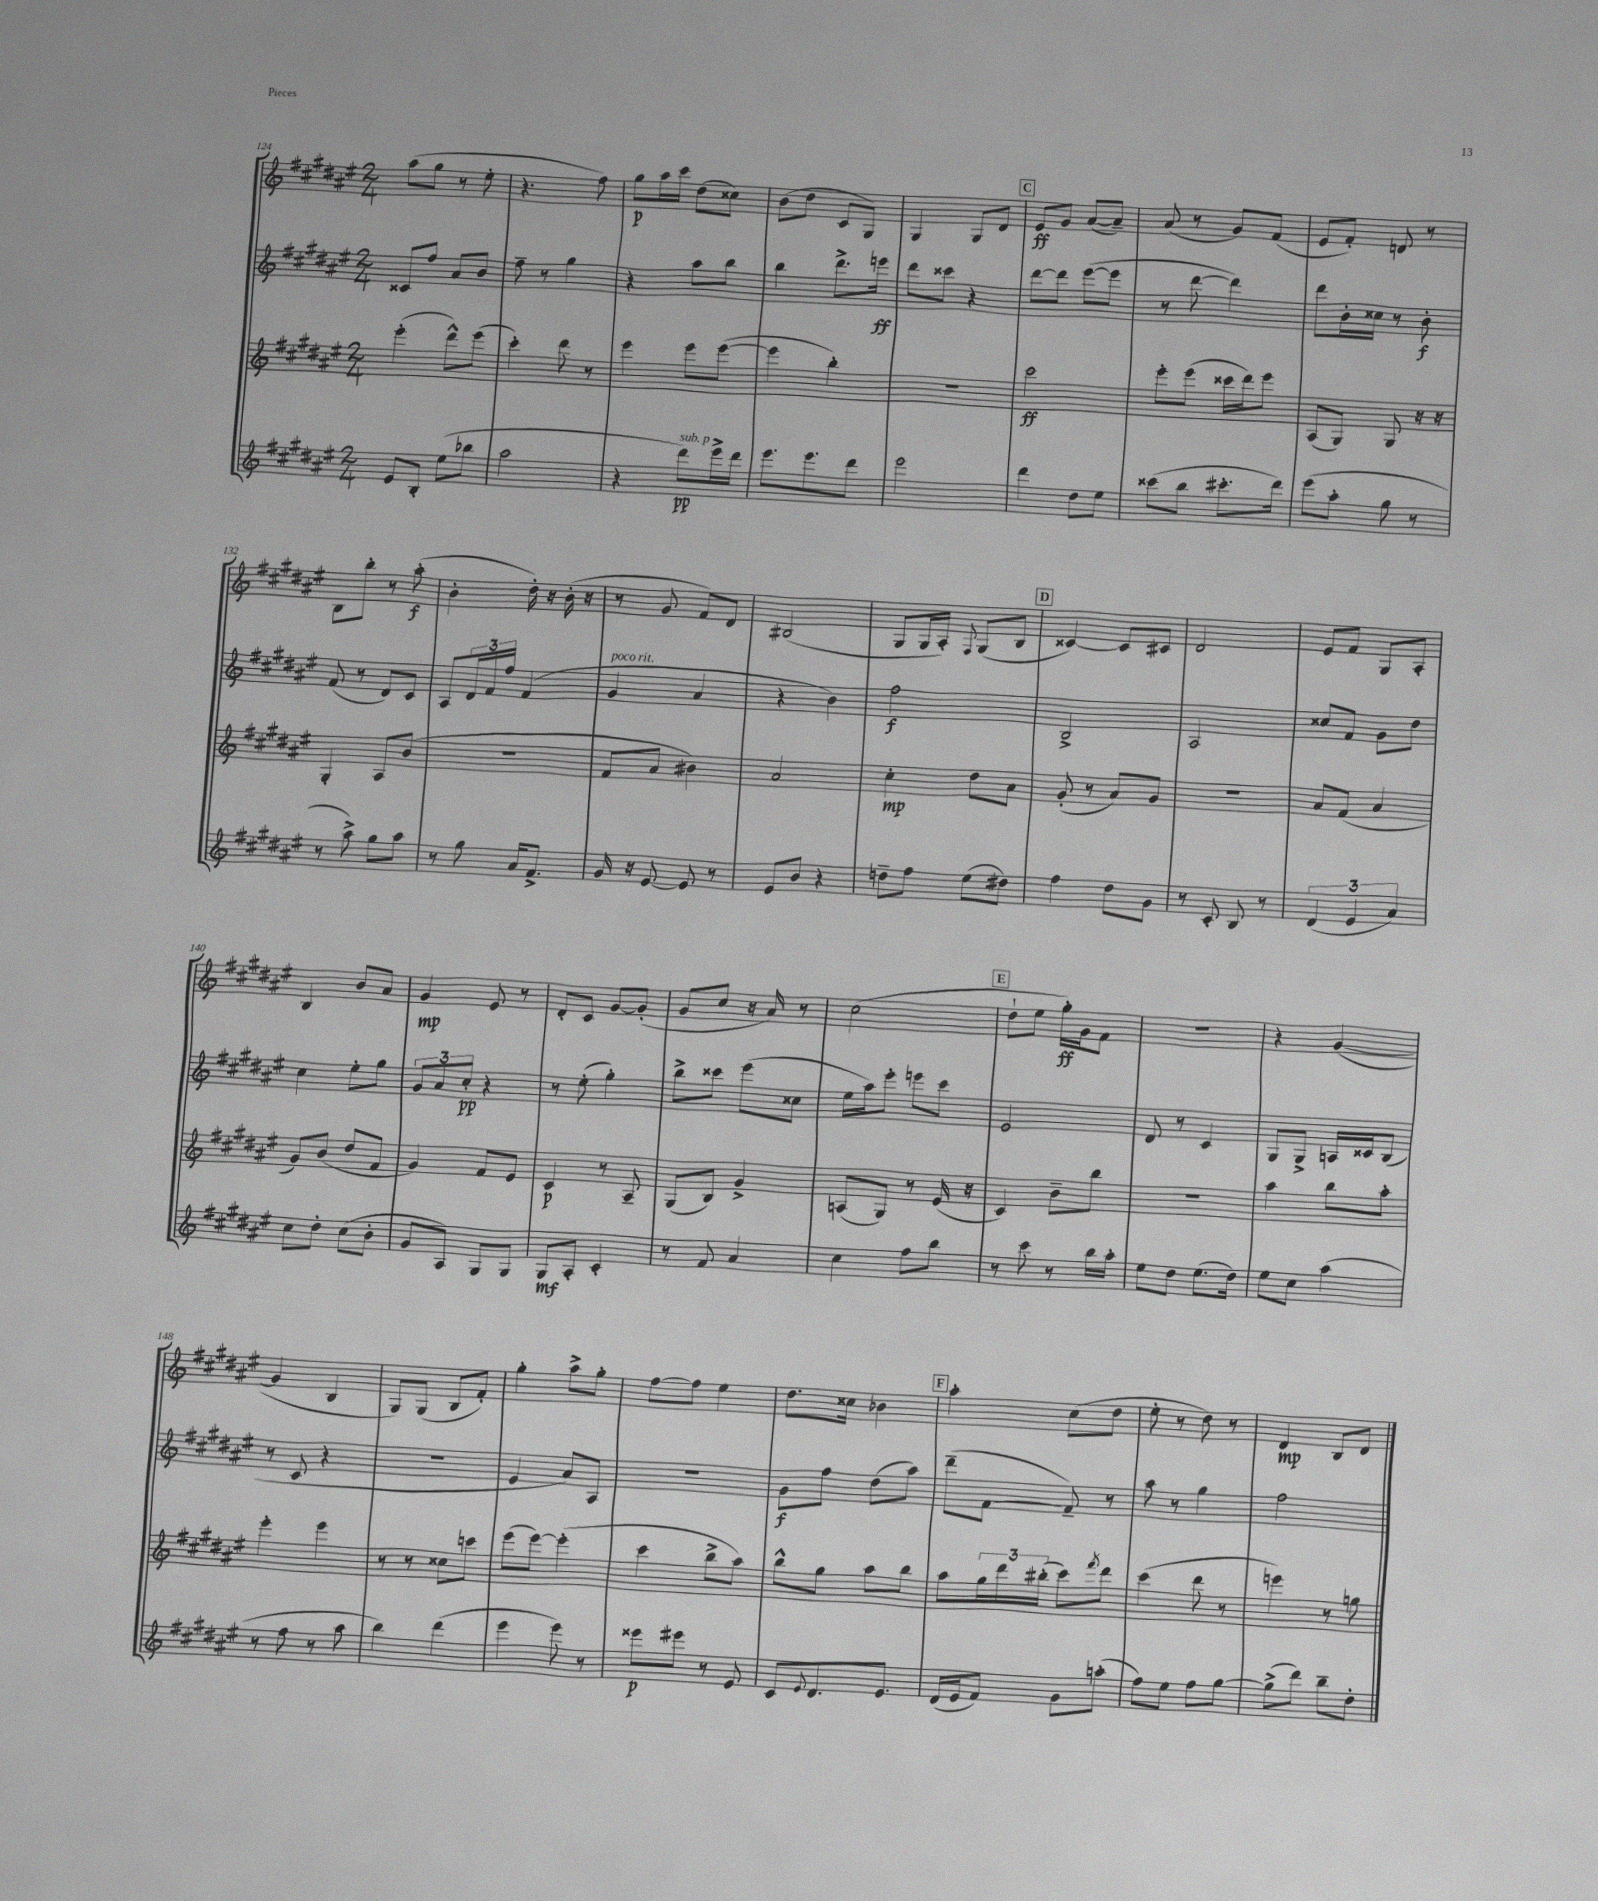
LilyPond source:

<<
\new StaffGroup <<
\new Staff = "s0" {
    \clef treble \key fis \major \numericTimeSignature \time 2/4
    ais''8( gis''8 r8 eis''8-. |
    r4. fis''8) |
    gis''8\p ais''16 cis'''16 dis''8( cisis''8) |
    b'8( dis''8 cis'8 gis8) |
    gis4 gis8 dis'8 |
    \mark \markup { \box "C" } eis'8\ff gis'8 ais'8~( ais'8--) |
    ais'8( r8 gis'8) fis'8( |
    eis'8 fis'8-.) d'8 r8 |
    b8 b''8-. r8 ais''8-.\f( |
    b'4-. dis''16-.) r16 b'16-.( r16 |
    r8 gis'8 fis'8) dis'8 |
    bis2( |
    gis8 gis16 ais16-.) \appoggiatura { fis8 } gis8( b8 |
    \mark \markup { \box "D" } cisis'4~) cisis'8 cis'8 |
    dis'2 |
    eis'8 fis'8 gis8 ais8-. |
    b4 b'8 ais'8 |
    gis'4\mp eis'8 r8 |
    dis'8-. cis'8 gis'8~ gis'8-.( |
    gis'8 cis''8 r16 ais'16) r8 |
    cis''2( |
    \mark \markup { \box "E" } dis''8-! eis''8 gis''16-.\ff) gis'16 fis'8 |
    r2 |
    r4 gis'4~( |
    gis'4 b4 |
    gis8) gis8( b8 fis'8-.) |
    gis''4-. ais''8-> gis''8-. |
    fis''8~ fis''8 eis''4 |
    dis''8. cisis''16 bes'4 |
    \mark \markup { \box "F" } ais''4-. cis''8( dis''8 |
    eis''8-. r8 dis''8) r8 |
    dis'4\mp b8 dis'8 \bar "|." |
}
\new Staff = "s1" {
    \clef treble \key fis \major \numericTimeSignature \time 2/4
    cisis'8 fis''8 ais'8 b'8 |
    fis''8-- r8 gis''4 |
    r4 ais''8 b''8 |
    b''4 dis'''8.-> e'''16\ff |
    dis'''8 cisis'''8 r4 |
    \mark \markup { \box "C" } dis'''8~ dis'''8 eis'''8~( eis'''8 |
    r8 dis'''8~ dis'''4) |
    dis'''8 b'16-. cisis''16 r8 b'8-.\f |
    fis'8( r8 dis'8) cis'8 |
    ais8 \tuplet 3/2 { dis'16 fis'16 fis''16 } fis'4( |
    gis'4^\markup { \italic "poco rit." } ais'4 |
    r4 b'4) |
    fis''2\f |
    \mark \markup { \box "D" } b2-> |
    ais2 |
    cisis''8 fis'8 gis'8 dis''8 |
    cis''4 eis''8-. gis''8 |
    \tuplet 3/2 { gis'8 ais'8 cis''8-.\pp } r4 |
    r8 eis''8-.( gis''4-.) |
    b''8-> cisis'''8 eis'''8( cisis''8 |
    eis''16 ais''16) eis'''8-. e'''8 cis'''8 |
    \mark \markup { \box "E" } eis'2 |
    dis'8 r8 cis'4 |
    gis8 gis8-> a16 cisis'16 b8( |
    r8 cis'8 r4 |
    R2 |
    eis'4 ais'8) ais8 |
    R2 |
    gis'8\f fis''8 dis''8( ais''8) |
    \mark \markup { \box "F" } dis'''8--( fis'8~ fis'8--) r8 |
    ais''8 r8 gis''4 |
    fis''2 \bar "|." |
}
\new Staff = "s2" {
    \clef treble \key fis \major \numericTimeSignature \time 2/4
    eis'''4-.( dis'''8-^) eis'''8( |
    cis'''4-.) dis'''8 r8 |
    eis'''4 eis'''8 eis'''8~( |
    eis'''4 b''4-.) |
    R2 |
    \mark \markup { \box "C" } cis'''2\ff |
    eis'''8-. eis'''8( cisis'''16 dis'''16) eis'''8 |
    ais8( gis8) gis8 r16 r16 |
    gis4-. ais8 b'8( |
    r2 |
    fis'8 ais'8 bis'4) |
    ais'2 |
    cis''4-.\mp dis''8 ais'8 |
    \mark \markup { \box "D" } gis'8-.( r8 ais'8) gis'8 |
    R2 |
    ais'8 fis'8( ais'4 |
    gis'8) b'8( dis''8 fis'8 |
    gis'4) fis'8 eis'8 |
    cis'4\p r8 ais8-- |
    gis8( b8) gis'4-> |
    a8( gis8) r8 eis'16( r16 |
    \mark \markup { \box "E" } cis'4) b'8-- b''8 |
    r2 |
    ais''4 b''8 ais''8-. |
    eis'''4-. eis'''4 |
    r8 r8 cisis''8 c'''8 |
    eis'''8( eis'''8~) eis'''4-.( |
    cis'''4 b''8-> ais''8) |
    b''8-^ gis''8 ais''8 b''8 |
    \mark \markup { \box "F" } ais''8 \tuplet 3/2 { gis''16 dis'''16 bis''16-.( } cis'''8) \acciaccatura { fis'''8 } dis'''8 |
    cis'''4( dis'''8 r8 |
    e'''4) r8 g''8 \bar "|." |
}
\new Staff = "s3" {
    \clef treble \key fis \major \numericTimeSignature \time 2/4
    eis'8 b8-. eis''8( bes''8 |
    ais''2 |
    r4 dis'''8\pp^\markup { \italic "sub. p" }) eis'''16-> dis'''16 |
    eis'''8. eis'''8. dis'''8 |
    eis'''2 |
    \mark \markup { \box "C" } dis'''4 dis''8 eis''8 |
    cisis'''8( b''8 cis'''8.-. dis'''16) |
    eis'''8( ais''8-. gis''8 r8 |
    r8 ais''8->) gis''8 ais''8 |
    r8 gis''8 ais'16 fis'8.-> |
    gis'16 r16 eis'8~ eis'8 r8 |
    eis'8 b'8 r4 |
    d''8-- fis''8 eis''8( dis''8) |
    \mark \markup { \box "D" } fis''4 dis''8 gis'8 |
    r8 cis'8-. b8 r8 |
    \tuplet 3/2 { dis'4( eis'4 ais'4) } |
    cis''8 dis''8-. cis''8( b'8-. |
    gis'8 ais8) gis8 gis8 |
    gis8\mf ais8-. cis'4-. |
    r8 fis'8 ais'4 |
    cis''4 fis''8 b''8 |
    \mark \markup { \box "E" } r8 cis'''8 r8 b''16 ais''16-. |
    eis''8 dis''8 eis''8.( dis''16) |
    eis''8 cis''8 ais''4( |
    r8 fis''8 r8 ais''8 |
    b''4) dis'''4( |
    eis'''4 eis'''8) r8 |
    eisis'''8\p eis'''8 r8 eis'8 |
    cis'8 \appoggiatura { eis'8 } dis'8. eis'8. |
    \mark \markup { \box "F" } dis'16( eis'16 fis'8) gis'8 a''8-.( |
    fis''8) eis''8 fis''8 gis''8~ |
    gis''8->( dis'''8) b''8-- dis''8-. \bar "|." |
}
>>
>>
\layout { \context { \Score currentBarNumber = #124 } }
